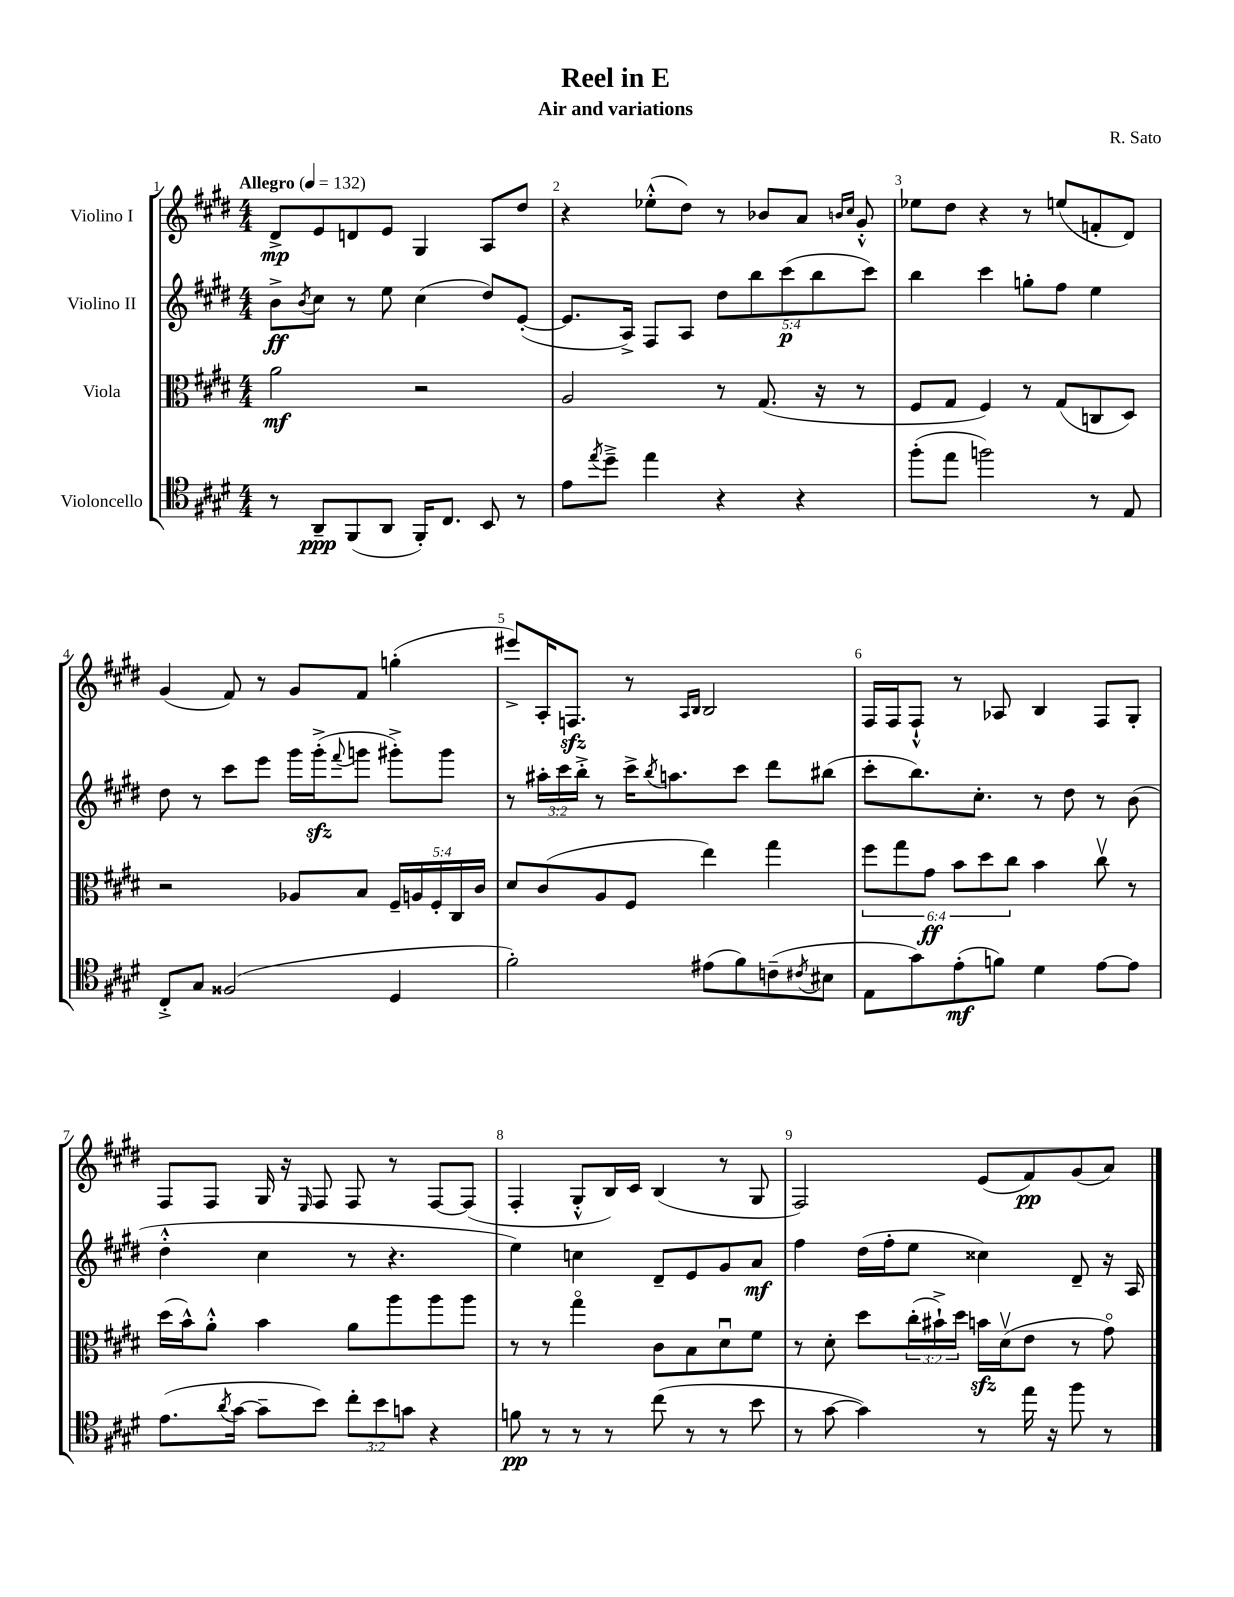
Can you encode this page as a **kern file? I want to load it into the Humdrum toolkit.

**kern	**dynam	**kern	**dynam	**kern	**dynam	**kern	**dynam
*part4	*part4	*part3	*part3	*part2	*part2	*part1	*part1
*staff4	*staff4	*staff3	*staff3	*staff2	*staff2	*staff1	*staff1
*I"Violoncello	*	*I"Viola	*	*I"Violino II	*	*I"Violino I	*
*clefC4	*	*clefC3	*	*clefG2	*	*clefG2	*
*k[f#c#g#d#]	*	*k[f#c#g#d#]	*	*k[f#c#g#d#]	*	*k[f#c#g#d#]	*
*M4/4	*	*M4/4	*	*M4/4	*	*M4/4	*
*MM132	*	*MM132	*	*MM132	*	*MM132	*
=1	=1	=1	=1	=1	=1	=1	=1
!	!	!	!	!	!	!LO:TX:a:B:t=Allegro	!
8r	.	2a\	mf	8b^\L	ff	8d#^/L	mp
.	.	.	.	8qb/	.	.	.
8AA~/L	ppp	.	.	8cc#\J	.	8e/	.
(8FF#/	.	.	.	8r	.	8dn/	.
8AA/J	.	.	.	8ee\	.	8e/J	.
16FF#'/KL)	.	2r	.	(4cc#\	.	4G#/	.
8.C#/J	.	.	.	.	.	.	.
8BB/	.	.	.	8dd#/L)	.	8A/L	.
8r	.	.	.	([8e'/J	.	8dd#/J	.
=2	=2	=2	=2	=2	=2	=2	=2
8e\L	.	2A/	.	8.e/L]	.	4r	.
8qee/	.	.	.	.	.	.	.
8dd#~^\J	.	.	.	.	.	.	.
.	.	.	.	16A^/Jk)	.	.	.
4ee\	.	.	.	8F#/L	.	(8ee-X'^^\L	.
.	.	.	.	8A/J	.	8dd#\J)	.
4r	.	8r	.	10dd#\L	.	8r	.
.	.	.	.	10bb\	.	.	.
.	.	(8.G#/	.	.	.	8b-X/L	.
.	.	.	.	(10ccc#\	p	.	.
4r	.	.	.	.	.	8a/J	.
.	.	.	.	10bb\	.	.	.
.	.	16r	.	.	.	.	.
.	.	.	.	.	.	16qqbn/LL	.
.	.	.	.	.	.	16qqcc#/JJ	.
.	.	8r	.	.	.	8g#'^^/	.
.	.	.	.	10ccc#\J)	.	.	.
=3	=3	=3	=3	=3	=3	=3	=3
(8ff#'\L	.	8F#/L	.	4bb\	.	8ee-X\L	.
8ee\J	.	8G#/J	.	.	.	8dd#\J	.
2ffn\)	.	4F#/)	.	4ccc#\	.	4r	.
.	.	8r	.	8ggn'\L	.	8r	.
.	.	(8G#/L	.	8ff#\J	.	(8een/L	.
8r	.	8Cn/	.	4ee\	.	8fn'/	.
8E/	.	8D#/J)	.	.	.	8d#/J)	.
!!LO:LB:g=z
=4	=4	=4	=4	=4	=4	=4	=4
8C#'^/L	.	2r	.	8dd#\	.	(4g#/	.
8G#/J	.	.	.	8r	.	.	.
(2F##X/	.	.	.	8ccc#\L	.	8f#/)	.
.	.	.	.	8eee\J	.	8r	.
.	.	8A-X/L	.	16ggg#\LL	.	8g#/L	.
.	.	.	.	(16ggg#zz'^\J	.	.	.
.	.	.	.	8qqfff#/	.	.	.
.	.	8B/J	.	8gggn\J	.	8f#/J	.
4D#/	.	20F#~/LL	.	8ggg#X'^\L)	.	(4ggn'\	.
.	.	20An/	.	.	.	.	.
.	.	20F#'/	.	.	.	.	.
.	.	.	.	8ggg#\J	.	.	.
.	.	20C#/	.	.	.	.	.
.	.	20c#/JJ	.	.	.	.	.
=5	=5	=5	=5	=5	=5	=5	=5
2f#'\)	.	8d#/L	.	8r	.	8eee#X^/L)	.
.	.	(8c#/	.	24aa#X'\LL	.	16A'/K	.
.	.	.	.	24ccc#\	.	.	.
.	.	.	.	.	.	8.Fnzz/J	.
.	.	.	.	24bb'^\JJ	.	.	.
.	.	8A/	.	8r	.	.	.
.	.	8F#/J	.	16ccc#^\KL	.	8r	.
.	.	.	.	8qbb/	.	.	.
.	.	.	.	8.aan\	.	.	.
.	.	.	.	.	.	16qqA/LL	.
.	.	.	.	.	.	16qqB/JJ	.
(8e#X\L	.	4ee\)	.	.	.	2B/	.
8f#\)	.	.	.	8ccc#\J	.	.	.
(8cn~\	.	4gg#\	.	8ddd#\L	.	.	.
8qc#X/	.	.	.	.	.	.	.
8B#X\J	.	.	.	(8bb#X\J	.	.	.
=6	=6	=6	=6	=6	=6	=6	=6
8E\L	.	12ff#\L	.	8ccc#'\L	.	16F#/LL	.
.	.	.	.	.	.	16F#/J	.
.	.	12gg#\	.	.	.	.	.
8g#\)	.	.	.	8.bb\)	.	8F#`^^/J	.
.	.	12g#\J	ff	.	.	.	.
(8e'\	mf	12b\L	.	.	.	8r	.
.	.	.	.	8.cc#'\J	.	.	.
.	.	12dd#\	.	.	.	.	.
8fn\J)	.	.	.	.	.	8A-X/	.
.	.	12cc#\J	.	.	.	.	.
4d#\	.	4b\	.	8r	.	4B/	.
.	.	.	.	8dd#\	.	.	.
[8e\L	.	8cc#v\	.	8r	.	8F#/L	.
8e\J]	.	8r	.	(8b\	.	8G#'/J	.
!!LO:LB:g=z
=7	=7	=7	=7	=7	=7	=7	=7
(8.e\L	.	(16dd#\LL	.	4dd#'^^\	.	8F#/L	.
.	.	16b^^\J)	.	.	.	.	.
.	.	8a'^^\J	.	.	.	8F#/J	.
8qa/	.	.	.	.	.	.	.
[16g#\Jk	.	.	.	.	.	.	.
8g#~\L]	.	4b\	.	4cc#\	.	16G#/	.
.	.	.	.	.	.	16r	.
.	.	.	.	.	.	16qqE/	.
8b\J)	.	.	.	.	.	8F#/	.
12cc#'\L	.	8a\L	.	8r	.	8F#/	.
12b\	.	.	.	.	.	.	.
.	.	8aa\	.	4.r	.	8r	.
12gn\J	.	.	.	.	.	.	.
4r	.	8aa\	.	.	.	[8F#/L	.
.	.	8aa\J	.	.	.	(8F#/J]	.
=8	=8	=8	=8	=8	=8	=8	=8
8fn\	pp	8r	.	4ee\)	.	4F#'/	.
8r	.	8r	.	.	.	.	.
8r	.	4gg#\	.	4ccn\	.	8G#'^^/L	.
8r	.	.	.	.	.	16B/L)	.
.	.	.	.	.	.	16c#/JJ	.
(8cc#\	.	8c#\L	.	8d#~/L	.	(4B/	.
8r	.	8B\	.	8e/	.	.	.
8r	.	8d#u\	.	8g#/	.	8r	.
8b\	.	8f#\J	.	8a/J	mf	8G#/	.
=9	=9	=9	=9	=9	=9	=9	=9
8r	.	8r	.	4ff#\	.	2F#/)	.
[8g#\	.	8d#'\	.	.	.	.	.
4g#\])	.	8dd#\L	.	(16dd#\LL	.	.	.
.	.	.	.	16ff#'\J	.	.	.
.	.	(24cc#'\L	.	8ee\J	.	.	.
.	.	24b#X`^\)	.	.	.	.	.
.	.	24dd#\JJ	.	.	.	.	.
8r	.	16bnzz\LL	.	4cc##X\)	.	(8e/L	.
.	.	(16d#v\J	.	.	.	.	.
16ee\	.	8e\J	.	.	.	8f#/)	pp
16r	.	.	.	.	.	.	.
8ff#\	.	8r	.	8d#~/	.	(8g#/	.
8r	.	8g#\)	.	16r	.	8a/J)	.
.	.	.	.	16A/	.	.	.
==	==	==	==	==	==	==	==
*-	*-	*-	*-	*-	*-	*-	*-
